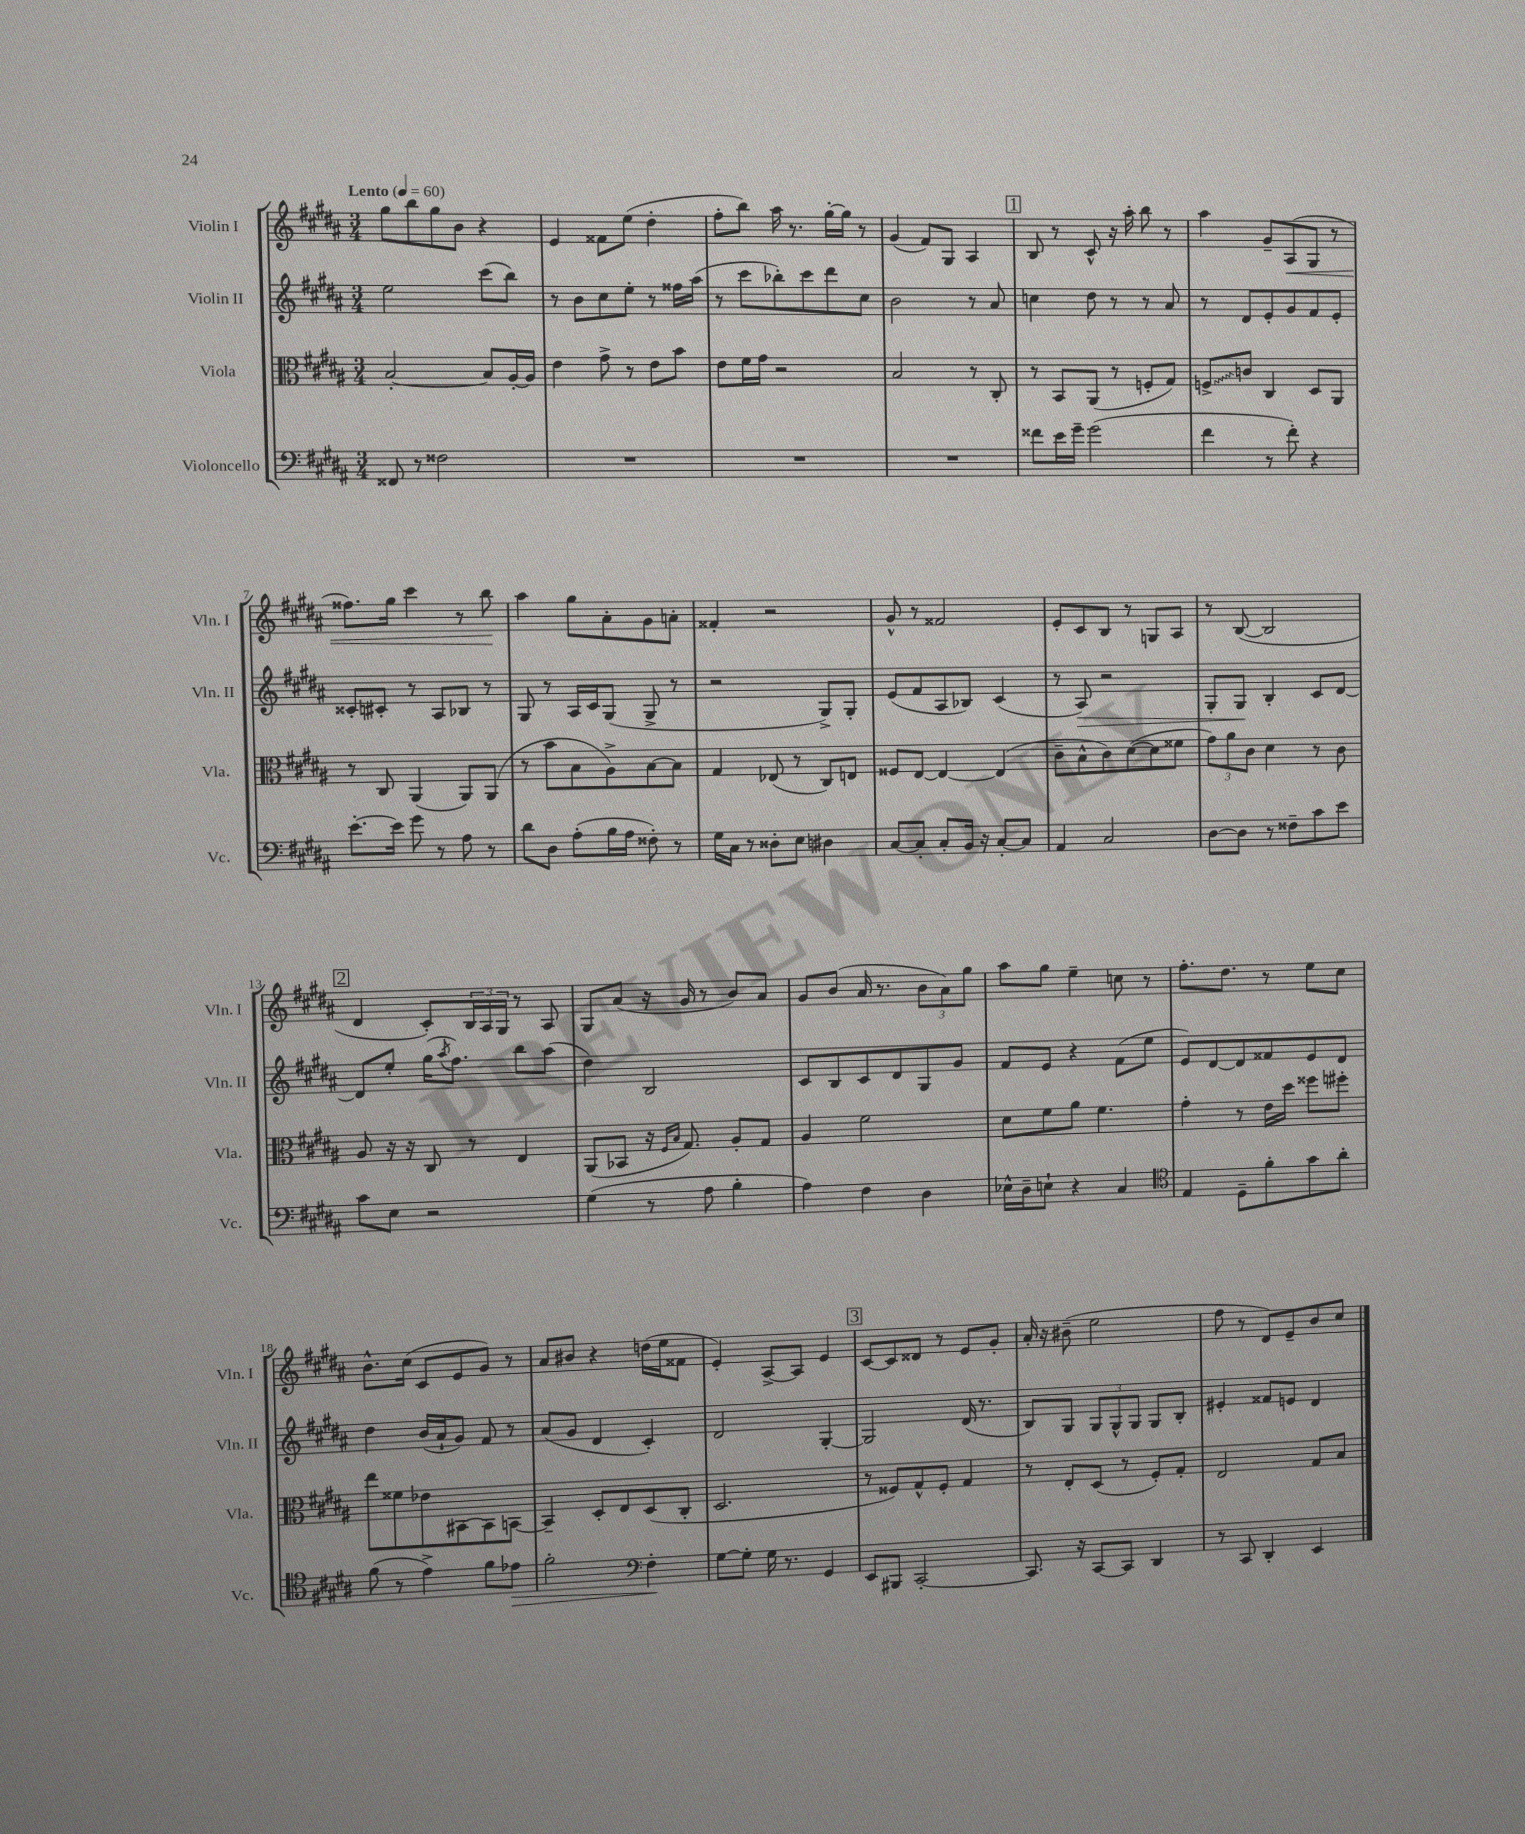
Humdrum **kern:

**kern	**kern	**kern	**kern
*staff4	*staff3	*staff2	*staff1
*clefF4	*clefC3	*clefG2	*clefG2
*k[f#c#g#d#a#]	*k[f#c#g#d#a#]	*k[f#c#g#d#a#]	*k[f#c#g#d#a#]
*M3/4	*M3/4	*M3/4	*M3/4
*MM60	*MM60	*MM60	*MM60
8FF##	[2B'	2ee	8gg#
8r	.	.	8bb
2F##	.	.	8gg#
.	.	.	8b
.	8B]	(8ccc#	4r
.	[16A#'	8bb)	.
.	16A#]	.	.
=	=	=	=
2.r	4e	8r	4e
.	.	8b	.
.	8g#^	8cc#	8f##
.	8r	8ee'	(8ee
.	8e	8r	4dd#'
.	8b	16ff##	.
.	.	(16aa#	.
=	=	=	=
2.r	8e	8r	8ff#'
.	16f#	8ccc#	8bb)
.	16g#	.	.
.	2r	8bb-')	16aa#
.	.	.	8.r
.	.	8ccc#	.
.	.	8ddd#	[16gg#'
.	.	.	16gg#]
.	.	8cc#	8r
=	=	=	=
2.r	2B	2b	(4g#
.	.	.	8f#)
.	.	.	8G#
.	8r	8r	4A#
.	8C#'	8a#	.
=	=	=	=
8f##	8r	4cc	8B
16e	8BB	.	8r
16g#~	.	.	.
(2g#	(8AA#	8dd#	8c#^^
.	8r	8r	16r
.	.	.	16aa#'
.	8F'	8r	8bb
.	8G#)	8a#	8r
=	=	=	=
4f#	8F^	8r	4aa#
.	8c	8d#	.
8r	4C#	8e'	8g#~
8f#')	.	8g#	(8A#
4r	8D#	8f#	8G#
.	8AA#	8e'	8r
=	=	=	=
[8.e'	8r	8c##'	8.ff##)
.	8C#	8c#'	.
16e]	.	.	16gg#
8g#	(4AA#	8r	4ccc#
8r	.	8A#	.
8A#	8AA#)	8B-	8r
8r	(8AA#	8r	8bb
=	=	=	=
8d#	8r	8G#	4aa#
8D#	8b	8r	.
(8A#'	8B	16A#	8gg#
.	.	16c#	.
16B	8A#^)	(8G#	8a#'
16A#	.	.	.
8F##')	[8B	8G#^	8g#
8r	8B]	8r	8a'
=	=	=	=
16G#	4G#	2r	4f##'
16C#	.	.	.
8r	.	.	.
8D##'	(8E-	.	2r
8E	8r	.	.
4D#	8C#)	8G#^)	.
.	8E	8G#'	.
=	=	=	=
[8C#	8F##	(8e	8g#^^
8C#']	[8E	8f#	8r
8C#'	4E_	8A#	2f##
16BB	.	8B-)	.
16r	.	.	.
[8C#'	(4E]	(4c#	.
8C#]	.	.	.
=	=	=	=
4AA#	8c#~	8r	8e'
.	8B^^	8A#)	8c#
2C#	8c#)	2r	8B
.	([8d#	.	8r
.	8d#]	.	8G
.	8f##	.	8A#
=	=	=	=
[8D#	12g#)	8G#'	8r
.	12a#	.	.
8D#]	.	8G#	([8B
.	12c#	.	.
8r	4d#	4B'	2B]
8F##~	.	.	.
8c#	8r	8c#	.
8e	8c#	[8d#	.
=	=	=	=
8c#	8A#	8d#]	4d#
8E	16r	8ee'	.
.	16r	.	.
2r	8C#	(16gg#	8c#')
.	.	8qaa#	.
.	.	8.ff#)	.
.	8r	.	24B
.	.	.	24A#
.	.	.	24G#
.	4E	8bb	8r
.	.	(8aa#	8A#
=	=	=	=
(4G#	(8AA#	4dd#)	8G#
.	8BB-	.	(8a#
8r	16r	2B	16r
.	16qqF#	.	.
.	16qqB	.	.
.	8.G#)	.	16g#
8A#	.	.	8r
4B'	8A#'	.	8b)
.	8G#	.	8a#
=	=	=	=
4A#)	4A#	8c#	8g#
.	.	8B	(8b
4F#	2f#	8c#	16a#
.	.	.	8.r
.	.	8d#	.
4D#	.	8G#	12b
.	.	.	12a#)
.	.	8g#	.
.	.	.	12gg#
=	=	=	=
16E-^^	8d#	8f#	8aa#
16D#~	.	.	.
8E`	8f#	8e	8gg#
4r	8a#	4r	4ee~
.	4.f#	.	.
4C#	.	(8f#	8cc
.	.	8ee	8r
=	=	=	=
*clefC4	*	*	*
4E	4g#'	8e)	8.ff#'
.	.	[8d#	.
.	.	.	8.dd#
8D#~	8r	8d#]	.
8f#'	16e	8f##	8r
.	16dd#	.	.
8g#	8ff##	8e	8ee
8a#'	8ff#'	8d#	8cc#
=	=	=	=
(8f#	8ee	4dd#	8.b^^
8r	8f##	.	.
.	.	.	(16cc#
4e^)	8e-	(16b	8c#
.	.	16a#`	.
.	[8BB#	8g#)	8e
8f#	8BB#]	8f#	8g#)
8e-	[8BB	8r	8r
=	=	=	=
2f#'	4BB~]	(8a#	8a#
.	.	8g#	8b#
.	8D#'	4d#	4r
.	8E	.	.
*clefF4	*	*	*
4F#'	(8D#	4c#')	(16dd
.	.	.	16ee
.	8C#'	.	8f##
=	=	=	=
[8G#	2.D#	2d#	4e')
8G#']	.	.	.
16G#	.	.	[8A#^
8.r	.	.	.
.	.	.	8A#]
4GG#	.	[4G#'	4e
=	=	=	=
8EE	8r	2G#]	[8c#
8BBB#	8F##)	.	8c#]
[2CC#'	8G#^^	.	8d##
.	8F##'	.	8r
.	4G#	(16d#	8e
.	.	8.r	.
.	.	.	8g#'
=	=	=	=
8.CC#]	8r	8B)	16a#'
.	.	.	16r
.	8E'	8G#	(8b#~
16r	.	.	.
[8CC#	(8D#	12G#	2ee
.	.	12G#^^	.
8CC#]	8r	.	.
.	.	12G#	.
4DD#	8F#')	8G#	.
.	8G#'	8B'	.
=	=	=	=
8r	2E	4e#'	8ff#
8CC#	.	.	8r
4DD#'	.	8f##	8d#)
.	.	8e	8e~
4EE	8G#	4d#	8b
.	8B	.	8cc#
==	==	==	==
*-	*-	*-	*-
